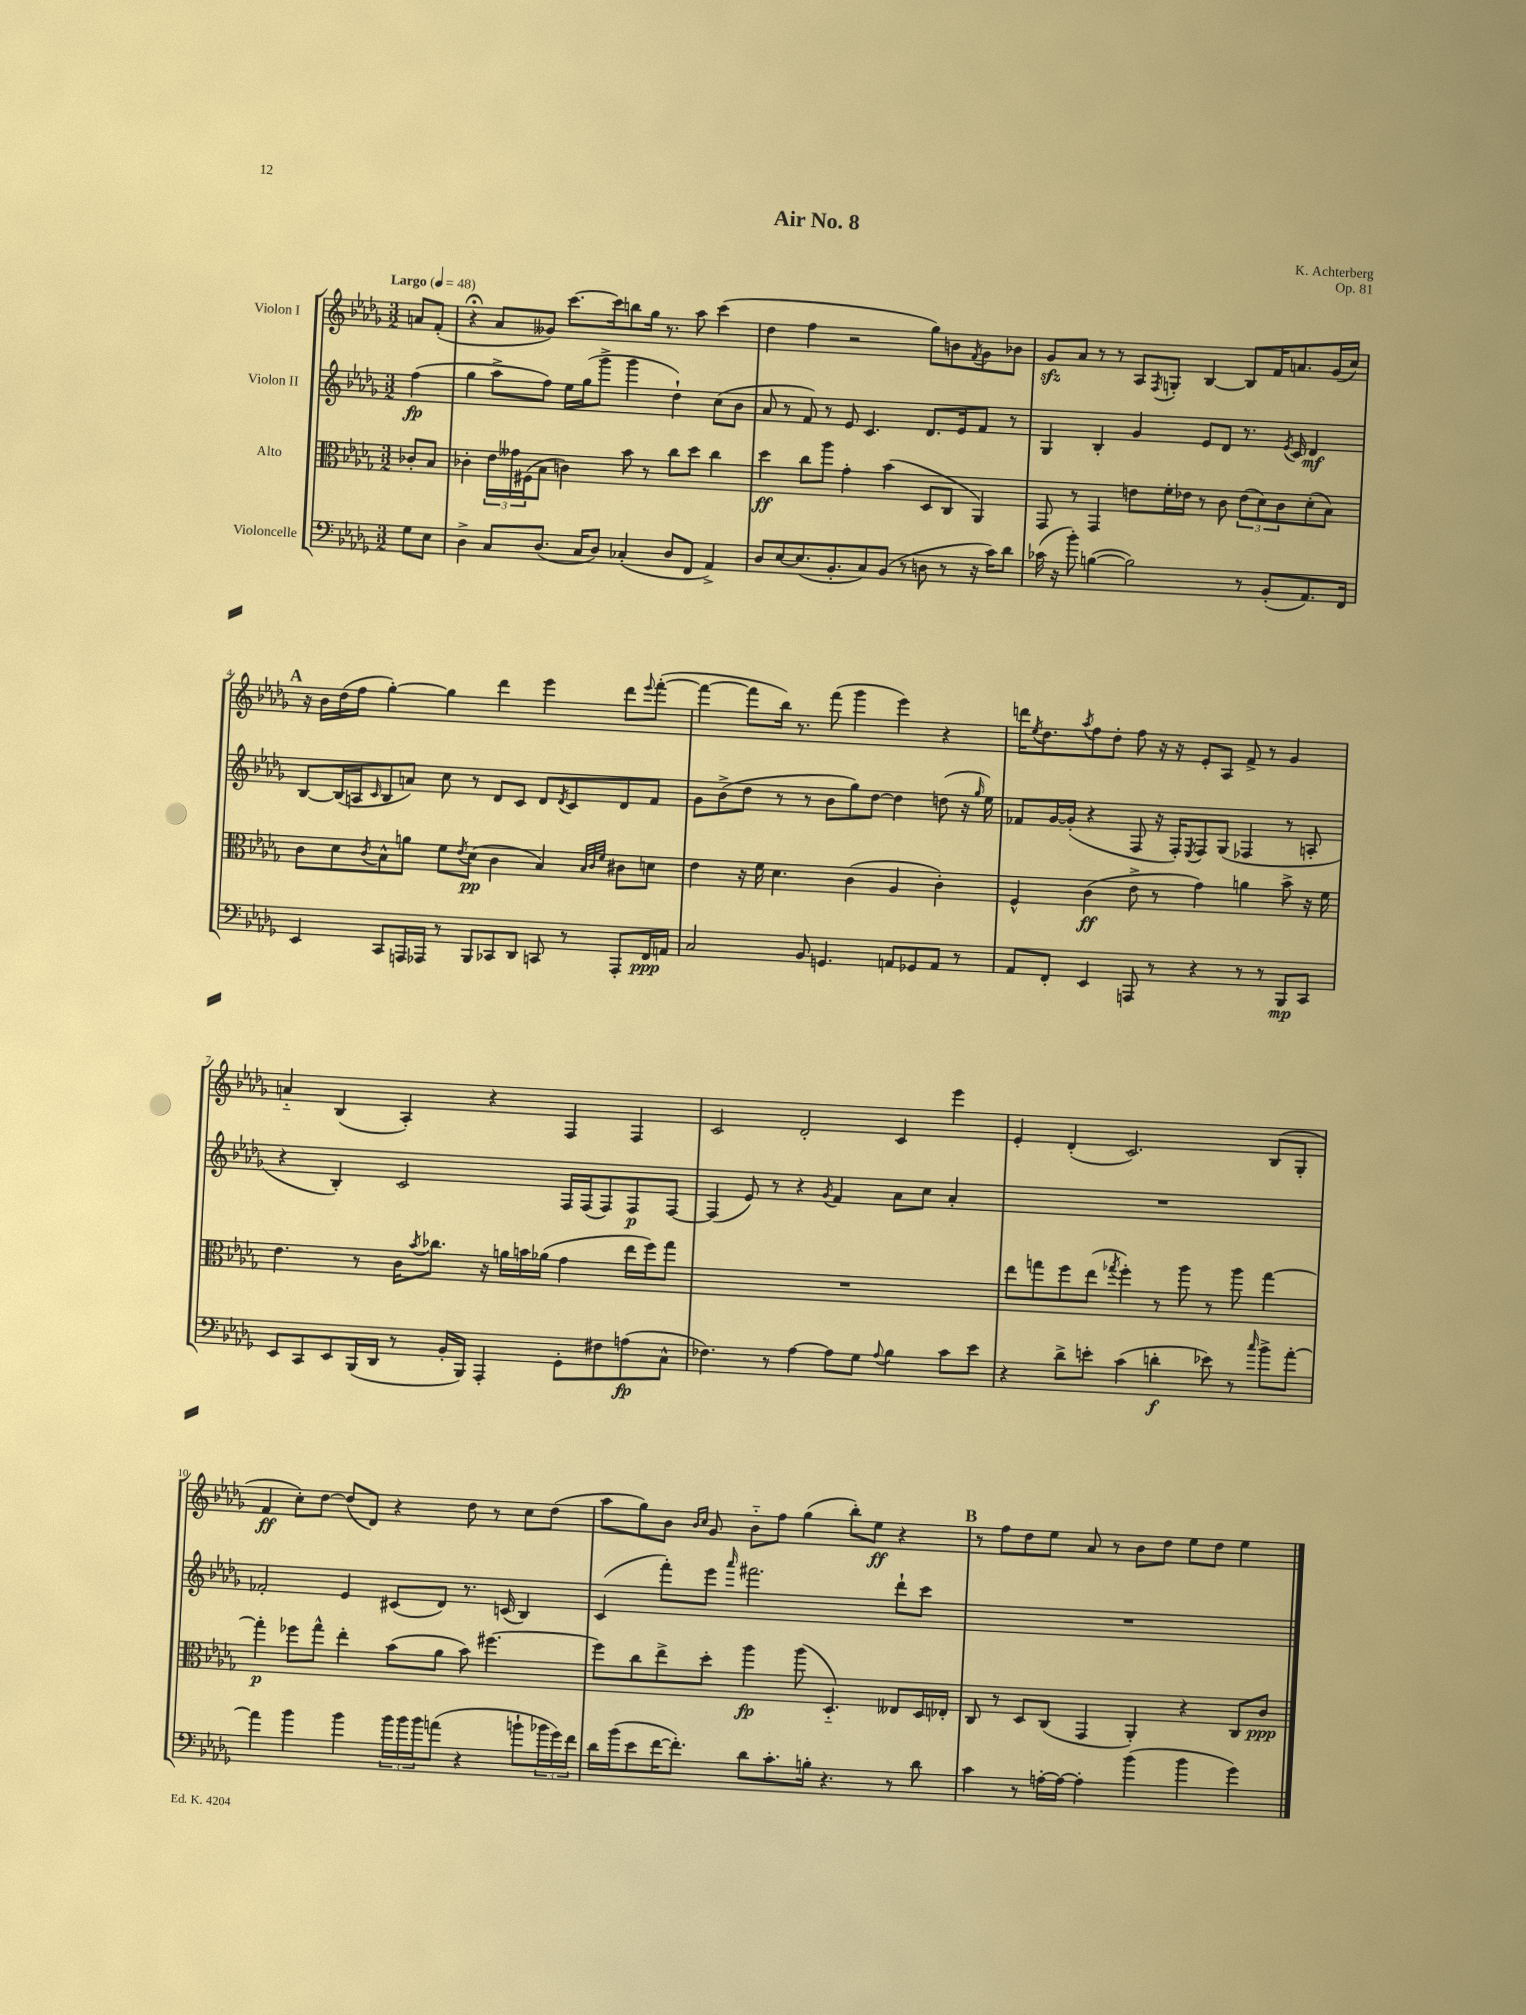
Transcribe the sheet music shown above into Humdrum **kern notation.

**kern	**dynam	**kern	**dynam	**kern	**dynam	**kern	**dynam
*part4	*part4	*part3	*part3	*part2	*part2	*part1	*part1
*staff4	*staff4	*staff3	*staff3	*staff2	*staff2	*staff1	*staff1
*I"Violoncelle	*	*I"Alto	*	*I"Violon II	*	*I"Violon I	*
*clefF4	*	*clefC3	*	*clefG2	*	*clefG2	*
*k[b-e-a-d-g-]	*	*k[b-e-a-d-g-]	*	*k[b-e-a-d-g-]	*	*k[b-e-a-d-g-]	*
*M3/2	*	*M3/2	*	*M3/2	*	*M3/2	*
*MM48	*	*MM48	*	*MM48	*	*MM48	*
=	=	=	=	=	=	=	=
!	!	!	!	!	!	!LO:TX:a:B:t=Largo	!
8G-\L	.	8c-X'/L	.	(4ff\	fp	8an/L	.
8E-\J	.	8B-/J	.	.	.	(8f'/J	.
=1	=1	=1	=1	=1	=1	=1	=1
4D-^\	.	4c-X'\	.	4gg-\	.	4r;<	.
8C/L	.	24e-\LL	.	8aa-^\L	.	8a-/L	.
.	.	24g--X\	.	.	.	.	.
.	.	(24F#X\J	.	.	.	.	.
(8.D-/J	.	8B-\J	.	8ff\J)	.	8g--X/J)	.
.	.	4cn\)	.	16ee-\LL	.	[8.ccc\L	.
16C/KL	.	.	.	(16gg-\J	.	.	.
8D-/J)	.	.	.	8ggg-^\J	.	.	.
.	.	.	.	.	.	16ccc\k]	.
(4C-X'/	.	8b-\	.	4ggg-\	.	8bbn\	.
.	.	8r	.	.	.	16gg-\Jk	.
.	.	.	.	.	.	8.r	.
8D-/L	.	8cc\L	.	4dd-`\)	.	.	.
8FF/J	.	8dd-\J	.	.	.	8aa-\	.
4AA-^/)	.	4cc\	.	(8cc\L	.	(4ccc\	.
.	.	.	.	8b-\J	.	.	.
=2	=2	=2	=2	=2	=2	=2	=2
8D-/L	.	4dd-\	ff	8a-/	.	4dd-\	.
[8E-/	.	.	.	8r	.	.	.
(8.E-/]	.	8cc\L	.	8f/)	.	4ff\	.
.	.	8aa-\J	.	8r	.	.	.
8.BB-'/	.	.	.	.	.	.	.
.	.	4g-'\	.	8e-/	.	2r	.
8C/)	.	.	.	4.c/	.	.	.
(8BB-/J	.	(4b-\	.	.	.	.	.
8r	.	.	.	.	.	.	.
8Dn\	.	8D-/L	.	8.d-/L	.	8gg-\L)	.
8r	.	8C/J	.	.	.	8bn\	.
.	.	.	.	16e-/k	.	.	.
.	.	.	.	.	.	8qf/	.
16r	.	4AA-/)	.	8f/J	.	8g-\	.
16c\KL)	.	.	.	.	.	.	.
8d-\J	.	.	.	8r	.	8b-X\J	.
=3	=3	=3	=3	=3	=3	=3	=3
(16c-X\	.	8GG-/	.	4G-/	.	8g-zz/L	.
16r	.	.	.	.	.	.	.
8b-'\)	.	8r	.	.	.	8a-/J	.
([4Bn\	.	4GG-/	.	4B-'/	.	8r	.
.	.	.	.	.	.	8r	.
2B\])	.	8en\L	.	4g-/	.	8A-/L	.
.	.	.	.	.	.	8qF/	.
.	.	16f'\L	.	.	.	8Gn'/J	.
.	.	16e-X\JJ	.	.	.	.	.
.	.	8r	.	8e-/L	.	[4B-/	.
.	.	8c\	.	8d-/J	.	.	.
8r	.	(12e-\L	.	8.r	.	8B-/L]	.
.	.	12d-\)	.	.	.	.	.
(8BB-'/L	.	.	.	.	.	16f/K	.
.	.	12c\	.	.	.	.	.
.	.	.	.	8qe-/	.	.	.
.	.	.	.	16c/	.	8.an/	.
8.AA-/)	.	(8d-'\	.	4d-/	mf	.	.
.	.	8B-\J)	.	.	.	(16g-/L	.
16FF/Jk	.	.	.	.	.	16cc/JJ)	.
!!LO:LB:g=z
!!LO:REH:place=s1:t=A
=4	=4	=4	=4	=4	=4	=4	=4
4EE-/	.	8c\L	.	[8B-/L	.	16r	.
.	.	.	.	.	.	16b-\LL	.
.	.	8d-\	.	(16B-/L]	.	(16dd-\	.
.	.	.	.	16An/J	.	16ff\JJ	.
.	.	8qc/	.	16qqc/	.	.	.
8CC/L	.	8B-^^\	.	8B-/	.	[4gg-'\)	.
16AAAn/L	.	8an\J	.	8an/J)	.	.	.
16AAA-X/JJ	.	.	.	.	.	.	.
8r	.	8f\L	.	8cc\	.	4gg-\]	.
.	.	8qe-/	.	.	.	.	.
8BBB-/L	.	(8d-\J	pp	8r	.	.	.
8CC-X/	.	4c\	.	8d-/L	.	4ddd-\	.
8DD-/J	.	.	.	8c/J	.	.	.
8CCn/	.	4B-/)	.	8d-/L	.	4eee-\	.
.	.	.	.	8qd-/	.	.	.
8r	.	.	.	8c/	.	.	.
.	.	32qqB-/LLL	.	.	.	.	.
.	.	32qqc/	.	.	.	.	.
.	.	32qqf/JJJ	.	.	.	.	.
8AAA-'/L	.	8c#X\L	.	8d-/	.	8ddd-\L	.
.	.	.	.	.	.	8qqeee-/	.
16FF/L	ppp	8dn\J	.	8f/J	.	([8fff'\J	.
16AAn/JJ	.	.	.	.	.	.	.
=5	=5	=5	=5	=5	=5	=5	=5
2C/	.	4e-\	.	8g-\L	.	4fff\_	.
.	.	.	.	(8b-^\	.	.	.
.	.	16r	.	8dd-\J	.	8fff\L]	.
.	.	16f\	.	.	.	.	.
.	.	4.d-\	.	8r	.	16bb-\Jk)	.
.	.	.	.	.	.	8.r	.
8BB-/	.	.	.	8r	.	.	.
4.GGn/	.	.	.	8b-\L	.	(8fff\	.
.	.	(4c\	.	8gg-\)	.	4ggg-\	.
.	.	.	.	[8dd-\J	.	.	.
8AAn/L	.	4A-/	.	4dd-\]	.	4eee-\)	.
8GG-X/	.	.	.	.	.	.	.
8AA/J	.	4c'\)	.	(8ddn\	.	4r	.
8r	.	.	.	16r	.	.	.
.	.	.	.	16qqgg-/	.	.	.
.	.	.	.	16ee-\)	.	.	.
=6	=6	=6	=6	=6	=6	=6	=6
8AA-/L	.	4F^^/	.	8f-X/L	.	16dddn\KL	.
.	.	.	.	.	.	8qee-/	.
.	.	.	.	.	.	8.dd-\	.
8FF'/J	.	.	.	[16g-/L	.	.	.
.	.	.	.	(16g-'/JJ]	.	.	.
.	.	.	.	.	.	8qaa-/	.
4EE-/	.	(4c\	ff	4r	.	8ff\	.
.	.	.	.	.	.	8dd-'\J	.
8AAAn/	.	8e-^\	.	8F/	.	8ff\	.
8r	.	8r	.	16r	.	16r	.
.	.	.	.	16F'/KL)	.	16r	.
.	.	.	.	8qE-/	.	.	.
4r	.	4g-\)	.	8F/	.	8e-'/L	.
.	.	.	.	(8G-/J	.	8A-/J	.
8r	.	4an\	.	4F-X/	.	8f^/	.
8r	.	.	.	.	.	8r	.
8BBB-/L	mp	8b-^\	.	8r	.	4g-/	.
8CC/J	.	16r	.	8An'/	.	.	.
.	.	16f\	.	.	.	.	.
!!LO:LB:g=z
=7	=7	=7	=7	=7	=7	=7	=7
8EE-/L	.	4.e-\	.	4r	.	4an/	.
8CC/	.	.	.	.	.	.	.
8EE-/	.	.	.	4B-'/)	.	(4B-/	.
(16BBB-/L	.	8r	.	.	.	.	.
16DD-/JJ	.	.	.	.	.	.	.
8r	.	16c\KL	.	2c/	.	4A-'/)	.
.	.	8qb-/	.	.	.	.	.
.	.	8.cc-X\J	.	.	.	.	.
16BB-'/LL	.	.	.	.	.	.	.
16BBB-/JJ)	.	.	.	.	.	.	.
4AAA-'/	.	16r	.	.	.	4r	.
.	.	16an\LL	.	.	.	.	.
.	.	16bn\	.	.	.	.	.
.	.	(16a-X\JJ	.	.	.	.	.
8GG-'\L	.	4g-\	.	16F/LL	.	4F/	.
.	.	.	.	(16F/J	.	.	.
8F#X\	.	.	.	8F/)	.	.	.
(8An\	fp	16ee-\LL	.	8F/	p	4F/	.
.	.	16ff\J)	.	.	.	.	.
8C^^\J	.	8gg-\J	.	[8F/J	.	.	.
=8	=8	=8	=8	=8	=8	=8	=8
4.F-X\)	.	1.r	.	(4F/]	.	2c/	.
.	.	.	.	8e-/)	.	.	.
8r	.	.	.	8r	.	.	.
[4A-\	.	.	.	4r	.	2d-'/	.
.	.	.	.	8qg-/	.	.	.
8A-\L]	.	.	.	4f/	.	.	.
8G-\J	.	.	.	.	.	.	.
8qqA-/	.	.	.	.	.	.	.
4B-\	.	.	.	8a-\L	.	4c/	.
.	.	.	.	8cc\J	.	.	.
8c\L	.	.	.	4a-'/	.	4eee-\	.
8e-\J	.	.	.	.	.	.	.
=9	=9	=9	=9	=9	=9	=9	=9
4r	.	8ee-\L	.	1.r	.	4e-'/	.
.	.	8ggn\	.	.	.	.	.
8d-^\L	.	8ff\	.	.	.	(4d-'/	.
8en'\J	.	(8ee-\J	.	.	.	.	.
.	.	8qgg-X/	.	.	.	.	.
(4c\	.	4ff'\)	.	.	.	2.c/)	.
4dn'\	f	8r	.	.	.	.	.
.	.	8aa-\	.	.	.	.	.
8e-X\)	.	8r	.	.	.	.	.
8r	.	8aa-\	.	.	.	.	.
16qqcc/	.	.	.	.	.	.	.
8b-^\L	.	[4gg-\	.	.	.	(8B-/L	.
[8a-'\J	.	.	.	.	.	8G-'/J	.
!!LO:LB:g=z
=10	=10	=10	=10	=10	=10	=10	=10
4a-\]	.	4gg-'\]	p	2f-X'/	.	4f/	ff
4b-\	.	8ff-X\L	.	.	.	8cc'\L)	.
.	.	8gg-^^\J	.	.	.	[8dd-\J	.
4b-\	.	4ee-'\	.	4e-/	.	(8dd-/L]	.
.	.	.	.	.	.	8d-/J)	.
24b-\LL	.	(8b-\L	.	(8c#X/L	.	4r	.
24b-\	.	.	.	.	.	.	.
24b-\J	.	.	.	.	.	.	.
(8an\J	.	8a-\J	.	8d-/J)	.	.	.
4r	.	8b-\)	.	8.r	.	8dd-\	.
.	.	[4.ff#X\	.	.	.	8r	.
.	.	.	.	(16cn/	.	.	.
8bn`\L	.	.	.	4B-/)	.	8cc\L	.
24b-X\L	.	.	.	.	.	(8dd-\J	.
24g-\)	.	.	.	.	.	.	.
24f\JJ	.	.	.	.	.	.	.
=11	=11	=11	=11	=11	=11	=11	=11
16d-\LL	.	8ff#\L]	.	(4c/	.	8aa-\L	.
(16b-\J	.	.	.	.	.	.	.
8e-\	.	8cc\	.	.	.	8gg-\)	.
[16f\K	.	8ee-^\	.	8fff'\L)	.	8b-\J	.
8.f'\J])	.	.	.	.	.	.	.
.	.	.	.	.	.	16qqb-/LL	.
.	.	.	.	.	.	16qqcc/JJ	.
.	.	8dd-'\J	.	8eee-\J	.	8g-/	.
.	.	.	.	16qqaaa-/	.	.	.
8d-\L	.	4aa-\	fp	2.fff#X\	.	8b-\L	.
8.c'\	.	.	.	.	.	8ff\J	.
.	.	(8aa-\	.	.	.	(4gg-\	.
16Bn'\Jk	.	.	.	.	.	.	.
4.r	.	4.D-/)	.	.	.	.	.
.	.	.	.	.	.	8bb-'\L)	.
.	.	.	.	.	.	8ee-\J	ff
8r	.	8E--X/L	.	8ddd-`\L	.	4r	.
8d-\	.	16D-/L	.	8ccc\J	.	.	.
.	.	16E-X'/JJ	.	.	.	.	.
!!LO:REH:place=s1:t=B
=12	=12	=12	=12	=12	=12	=12	=12
4c\	.	8C/	.	1.r	.	8r	.
.	.	8r	.	.	.	8ff\L	.
8r	.	8D-/L	.	.	.	8dd-\	.
[16An'\LL	.	(8C/J	.	.	.	8ee-\J	.
16A\JJ_	.	.	.	.	.	.	.
4A'\]	.	4GG-/	.	.	.	8a-/	.
.	.	.	.	.	.	8r	.
(4b-\	.	4AA-'/)	.	.	.	8b-\L	.
.	.	.	.	.	.	8dd-\J	.
4b-\	.	4r	.	.	.	8ee-\L	.
.	.	.	.	.	.	8dd-\J	.
4g-\)	.	8C/L	.	.	.	4ee-\	.
.	.	8c/J	ppp	.	.	.	.
==	==	==	==	==	==	==	==
*-	*-	*-	*-	*-	*-	*-	*-
